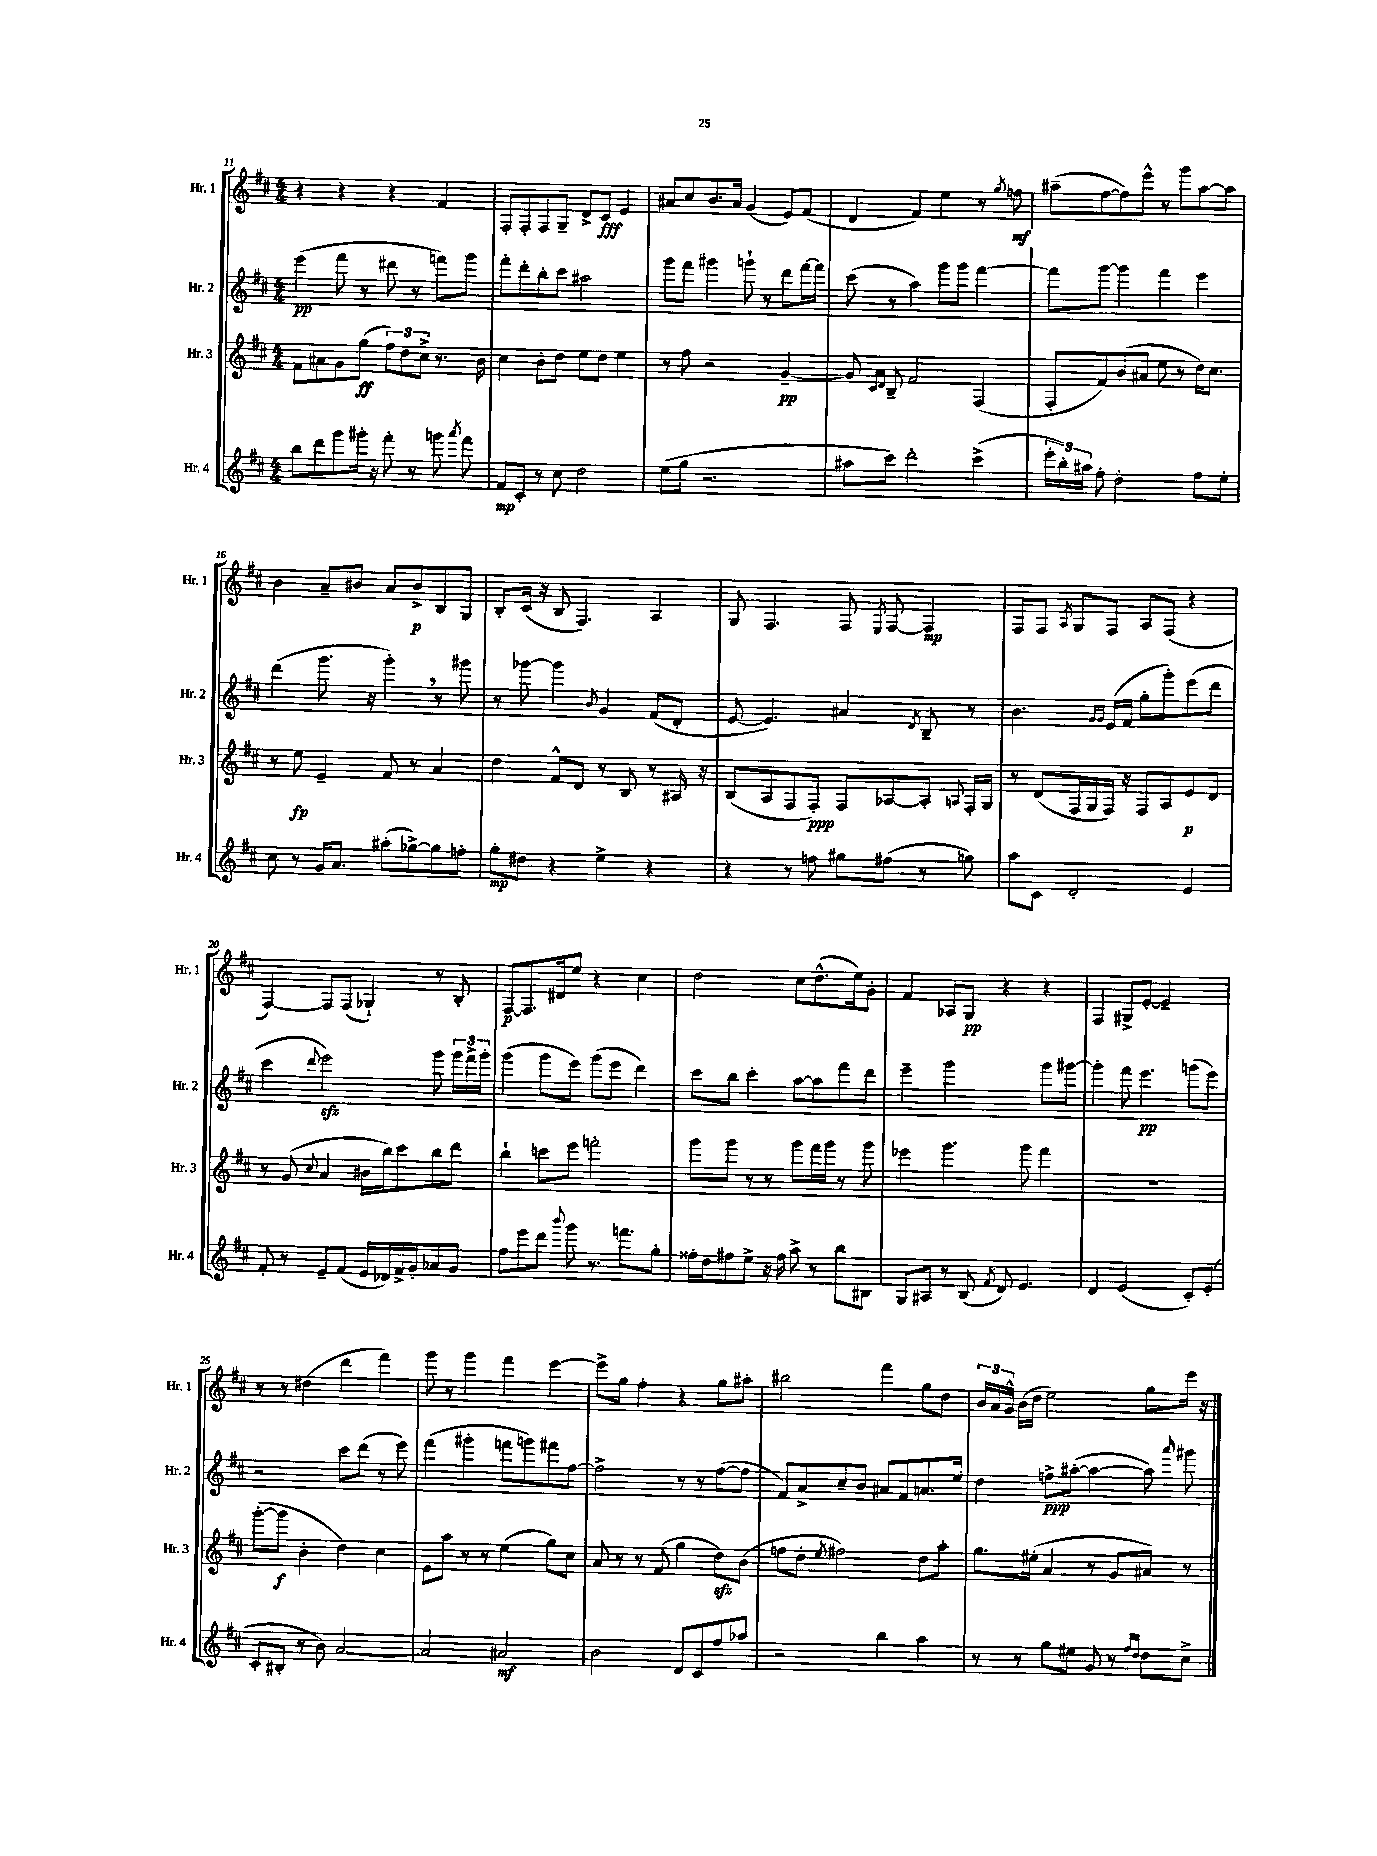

**kern	**kern	**kern	**kern
*staff4	*staff3	*staff2	*staff1
*clefG2	*clefG2	*clefG2	*clefG2
*k[f#c#]	*k[f#c#]	*k[f#c#]	*k[f#c#]
*M4/4	*M4/4	*M4/4	*M4/4
8bb\L	8f#\L	(4eee\	4r
8ddd\	8a#\	.	.
8ggg\	8g\	8fff#\	4r
16ggg#'\Jk	(8gg\J	8r	.
16r	.	.	.
8fff#'\	12ff#\L)	8ddd#\	4r
.	12dd\	.	.
8r	.	8r	.
.	12cc#^\J	.	.
8ggg\	8.r	8fff\L)	4f#/
8qaaa/	.	.	.
8fff#\	.	8ggg\J	.
.	16b\	.	.
=	=	=	=
8f#/L	4cc#\	8fff#'\L	8F#'/L
8c#'/J	.	8ddd'\	8F#'/
8r	8b'\L	8bb'\	8F#/
8cc#\	8dd\J	8ccc#\J	8G~/J
2dd\	8ee\L	2aa#\	8d^/L
.	8dd\J	.	8c#/J
.	4ee\	.	4e/
=	=	=	=
(8ee\L	8r	8ggg\L	8a#/L
8gg\J	8ff#\	8fff#\J	8cc#/
2.r	2r	4ggg#\	8.b/
.	.	.	16a#/Jk
.	.	8ggg`\	(4g/
.	.	8r	.
.	[4g~/	8ddd\L	8e/L)
.	.	[16fff#\L	(8f#/J
.	.	16fff#\]JJ	.
=	=	=	=
8aa#\L	8g/]	(8ccc#\	4d/
.	16qqc#/LL	.	.
.	16qqd/JJ	.	.
8ccc#\J)	8B~/	8r	.
2ddd'\	2f#/	4aa\)	4f#/)
.	.	8ggg\L	4ee\
.	.	8ggg\J	.
(4ccc#^\	(4F#/	[4fff#\	8r
.	.	.	8qgg/
.	.	.	8ff\
=	=	=	=
24eee'\LL	8F#'/L	8fff#\]L	(8aa#~\L
24bb'\)	.	.	.
24aa#\JJ	.	.	.
8ff#'\	8f#/)	[8ggg\J	[8ff#\
2dd'\	(8b/	4ggg\]	8ff#\])
.	8a#/J	.	8eee^^\J
.	8ee\	4fff#\	8r
.	8r	.	8ggg\L
8ff#\L	16dd\LK)	4eee\	[8aa#\
.	8.cc#\J	.	.
8ee'\J	.	.	8aa#\]J
=	=	=	=
8cc#\	8r	(4ddd\	4b\
8r	8ee\	.	.
16g/LK	4e~/	8.ggg\	8a~/L
8.a/J	.	.	.
.	.	.	8b#/J
.	.	16r	.
(8aa#'\L	8f#/	4ggg'\)	8a/L
[8gg-^\)	8r	.	8b#^/
8gg-\]	4a/	8r	8B/
8ff'\J	.	8ggg#\	8G/J
=	=	=	=
8gg'\L	4dd\	8r	8B'/L
8dd#\J	.	[8ggg-\	(16c#/Jk
.	.	.	16r
4r	8f#^^/L	4ggg-\]	8B/
.	8d/J	.	4.F#/)
.	.	8qb/	.
4ee^\	8r	4g/	.
.	8B/	.	.
4r	8r	(8f#/L	4A/
.	16A#/	8d'/J	.
.	16r	.	.
=	=	=	=
4r	(8B/L	[8e/	8G/
.	8A/	4.e/])	4.F#/
8r	8F#/	.	.
8ff\	8F#'/J)	.	.
8gg#\L	8F#/L	4a#/	8F#/
.	.	.	8qE/
(8ff#\J	[8A-/	.	[8F#/
.	.	8qd/	.
8r	8A-'/]J	8B~/	4F#/]
.	8qqA/	.	.
8gg\)	16F#'/LL	8r	.
.	16G/JJ	.	.
=	=	=	=
8aa\L	8r	4.b\	8F#/L
8c#\J	(8d/L	.	8F#/J
.	.	.	8qA/
2d'/	16F#/L	.	8G/L
.	16G/	.	.
.	.	16qqg/LL	.
.	.	16qqg/JJ	.
.	16F#/JJ)	(16e/LL	8F#/J
.	16r	16f#/JJ	.
.	8F#/L	8gg'\L	8A/L
.	8A/	8ggg'\)	(8F#/J
4e/	8e/	(8eee\	4r
.	8d/J	8ddd\J	.
=	=	=	=
8f#'/	8r	4ccc#\	[4F#/)
8r	(8g/	.	.
.	8qqcc#/	8qqddd/	.
8e~/L	4a/	2eee\)	8F#/]L
(8f#/J	.	.	(8F#/J
16e/LL	16b#\LL	.	4G-`/)
16d-/)	16bb\J)	.	.
16f#^/	8ccc#\	.	.
16g'/J	.	.	.
8a-/	8bb\	8ggg\	8r
8g/J	8ddd\J	24ggg\LL	8B'/
.	.	24fff#^\	.
.	.	24ggg'\JJ	.
=	=	=	=
8ff#\L	4bb`\	(4ggg\	[8F#/L
8eee\	.	.	8.F#/]
8ddd\J	8ccc\L	8ggg\L	.
.	.	.	16d#/k
8qqbbb/	.	.	.
8ggg\	8eee\J	8eee\J)	8ee/J
8.r	2fff'\	(8ggg\L	4r
.	.	8eee\J	.
8.fff\L	.	.	.
.	.	4ddd\)	4cc#\
8gg'\J	.	.	.
=	=	=	=
16ff##'\LL	8ggg\L	8ccc#\L	2dd\
16dd\J	.	.	.
8ff#\	8ggg\J	8bb\J	.
8ee^\J	8r	4ccc#'\	.
16r	8r	.	.
16ff#\	.	.	.
8aa^\	8ggg\L	[8aa\L	8cc#\L
8r	16fff#\L	8aa\]	(8.dd^^\
.	16ggg\JJ	.	.
8bb\L	8r	8fff#\	.
.	.	.	16ee\k)
8B#\J	8ggg\	8ddd\J	8g'\J
=	=	=	=
8G/L	4eee-\	4eee~\	4f#/
8A#/J	.	.	.
8r	4.ggg\	2ggg\	8A-/L
(8B/	.	.	8G/J
8qf#/	.	.	.
8d/)	.	.	4r
4.e/	8ggg\	.	.
.	4fff#\	8ggg\L	4r
.	.	[8ggg#\J	.
=	=	=	=
4d/	1r	4ggg#'\]	4F#/
(2e/	.	8fff#\	8G#^/L
.	.	4.eee\	[8e'/J
.	.	.	2e~/]
8c#'/L)	.	(8ggg\L	.
(8e'/J	.	8eee\J)	.
=	=	=	=
8c#'/L	([8ggg'\L	2r	8r
8B#'/J	8ggg\]J	.	8r
8r	4b'\	.	(4dd#\
8b\)	.	.	.
[2a/	4dd\)	8ccc#\L	4ddd\
.	.	(8ddd\J	.
.	4cc#\	8r	4fff#\)
.	.	8eee\)	.
=	=	=	=
2a/]	8e\L	(4fff#\	8ggg\
.	8aa\J	.	8r
.	8r	4ggg#'\	4ggg\
.	8r	.	.
2a#/	(4ee\	8fff\L	4fff#\
.	.	8ggg\)	.
.	8gg\L)	8fff#\	[4eee\
.	8cc#\J	[8ff#\J	.
=	=	=	=
2b\	8a/	2ff#^\]	8eee^\]L
.	8r	.	8gg\J
.	8r	.	4ff#'\
.	(8f#/	.	.
8d/L	4gg\	8r	4r
8c#/	.	8r	.
8ff#/	8dd\L)	([8ff#\L	8gg\L
8aa-/J	(8b\J	8ff#\]J	8aa#'\J
=	=	=	=
2r	8ff\L	8f#/L)	2bb#\
.	8dd'\J	8a^/	.
.	8qee/	.	.
.	2ff#\)	8cc#~/	.
.	.	8b/J	.
4bb\	.	8a#/L	4fff#\
.	.	8f#/	.
4aa\	8dd\L	8.a/	8gg\L
.	8aa'\J	.	8dd\J
.	.	16ee/Jk	.
=	=	=	=
8r	8.gg\L	4dd\	24b/LL
.	.	.	24a/
.	.	.	24g^^/JJ
8r	.	.	(16b\LL
.	(16ee#'\Jk	.	16dd\JJ
8gg\L	4a/	8ff^\L	2ee\)
8ee#\J	.	([8aa#'\J	.
8g/	8r	4aa#\_	.
8r	8g/L	.	.
16qqff#/LL	.	.	.
16qqdd/JJ	.	.	.
8dd\L	8a#/J)	8aa#\])	8gg\L
.	.	16qqaaa/	.
8cc#^\J	8r	8ggg#\	16eee\Jk
.	.	.	16r
==	==	==	==
*-	*-	*-	*-
